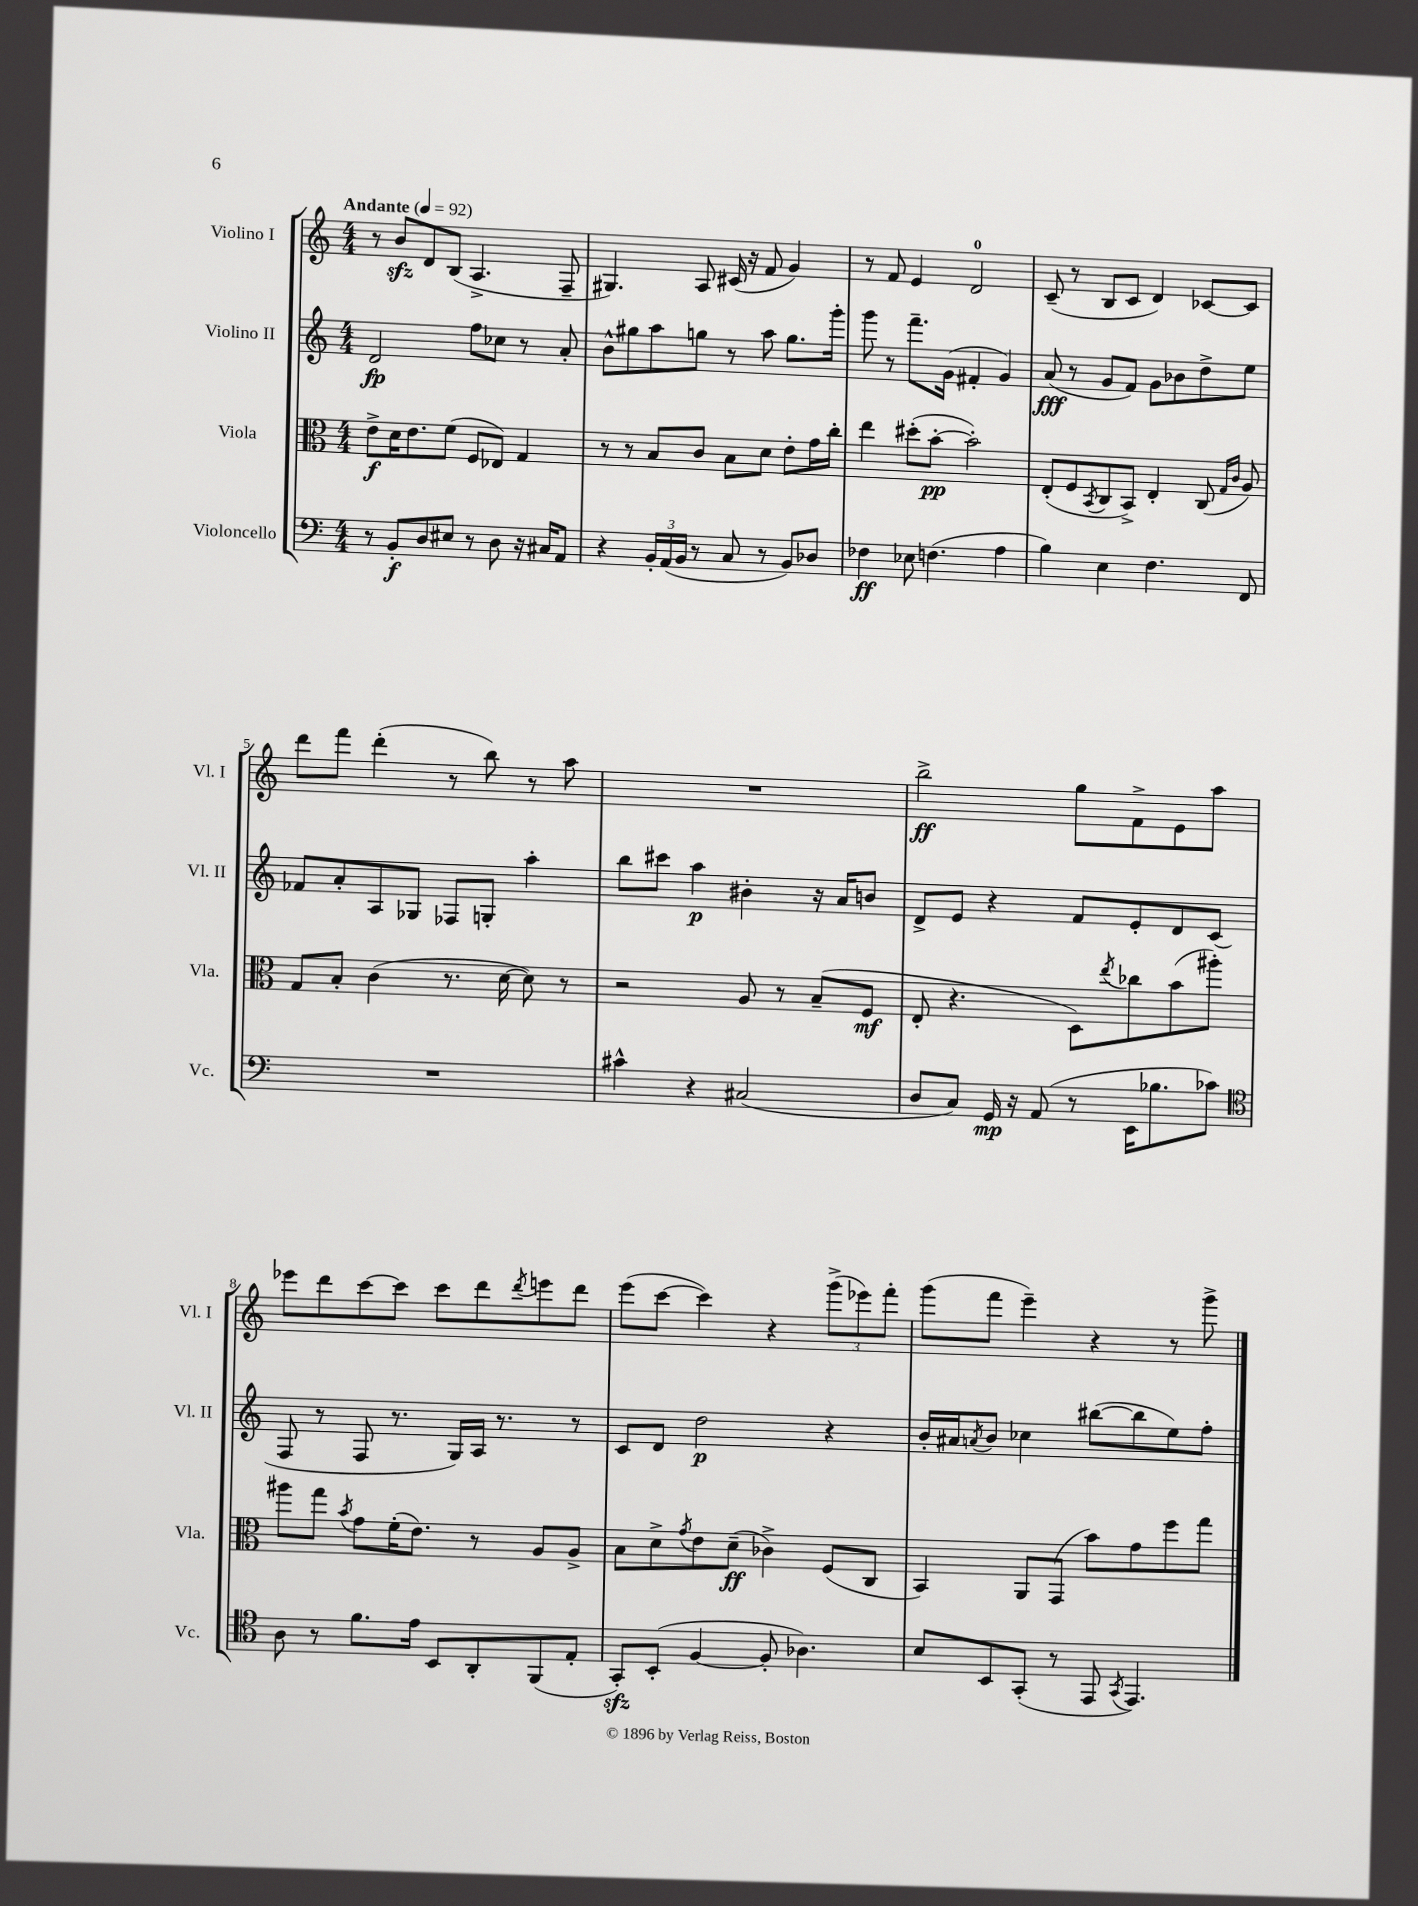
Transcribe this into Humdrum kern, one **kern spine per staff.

**kern	**kern	**kern	**kern
*staff4	*staff3	*staff2	*staff1
*clefF4	*clefC3	*clefG2	*clefG2
*k[]	*k[]	*k[]	*k[]
*M4/4	*M4/4	*M4/4	*M4/4
*MM92	*MM92	*MM92	*MM92
8r	8e^	2d	8r
8BB'	16d	.	8b
.	8.e	.	.
8D	.	.	8d
8E#	(8f	.	(8B
8r	8F	8ff	4.A^
8D	8E-)	8cc-	.
16r	4G	8r	.
16C#	.	.	.
8AA	.	8a'	8F~
=	=	=	=
4r	8r	8b^^	4.G#)
.	8r	8gg#	.
24BB'	8B	8aa	.
(24AA	.	.	.
24BB	.	.	.
8r	8c	8gg	8A
8C	8B	8r	(16c#
.	.	.	16r
8r	8d	8aa	8f
8BB)	8e'	8.gg	4g)
8D-	16g	.	.
.	16cc'	16ggg'	.
=	=	=	=
4F-	4ee	8ggg	8r
.	.	8r	8f
8E-	(8dd#'	8.fff~	4e
(4.F	[8b'	.	.
.	.	(16g	.
.	2b'])	4f#'	2d
4A	.	4g)	.
=	=	=	=
4B)	(8E'	(8a	(8c~
.	8F	8r	8r
.	8qBB	.	.
4E	8C	8g	8B
.	8BB^)	8f)	8c
4.F	4E'	8g	4d)
.	.	8b-	.
.	(8C	8dd^	[8c-
.	16qqG	.	.
.	16qqc	.	.
8FF	8A)	8ee	8c-]
=	=	=	=
1r	8G	8f-	8ddd
.	8B'	8a'	8fff
.	(4c	8A	(4ddd'
.	.	8G-	.
.	8.r	8F-	8r
.	.	8G'	8bb)
.	[16d	.	.
.	8d])	4aa'	8r
.	8r	.	8aa
=	=	=	=
4c#^^	2r	8bb	1r
.	.	8ccc#	.
4r	.	4aa	.
(2C#	8A	4b#'	.
.	8r	.	.
.	(8B~	16r	.
.	.	16a	.
.	8F	8b	.
=	=	=	=
8D	8E'	8d^	2bb^
8C)	4.r	8e	.
16GG	.	4r	.
16r	.	.	.
(8AA	.	.	.
8r	8D)	8f	8gg
.	8qee	.	.
16EE	8cc-	8e'	8f^
8.B-	.	.	.
.	(8b	8d	8e
8c-)	8aa#')	(8c	8aa
=	=	=	=
*clefC4	*	*	*
8A	8aa#	8F	8eee-
8r	8gg	8r	8ddd
.	8qb	.	.
8.f	8g	8F	[8ccc
.	(16f'	8.r	8ccc]
16e	8.e)	.	.
8BB	.	.	8ccc
.	.	16G)	.
8AA'	8r	16A	8ddd
.	.	8.r	.
.	.	.	8qddd
(8FF	8A	.	8eee
8E'	8A^	8r	8ddd
=	=	=	=
8GG')	8B	8c	(8eee
(8BB'	8d^	8d	[8ccc
.	8qg	.	.
[4F	8e	2dd	4ccc])
.	(8d~	.	.
8F']	4c-^)	.	4r
4.A-)	.	.	.
.	(8F	4r	(12ggg^
.	.	.	12eee-)
.	8C	.	.
.	.	.	12fff'
=	=	=	=
8B	4BB)	16b'	(8ggg
.	.	16a#	.
.	.	8qa	.
8BB	.	8b	8fff
(8GG'	8AA	4cc-	4eee~)
8r	(8GG	.	.
8EE	8b)	([8bb#	4r
8qGG	.	.	.
4.EE)	8g	8bb#]	.
.	8ff	8ee)	8r
.	8gg	8ff'	8ggg^
==	==	==	==
*-	*-	*-	*-
